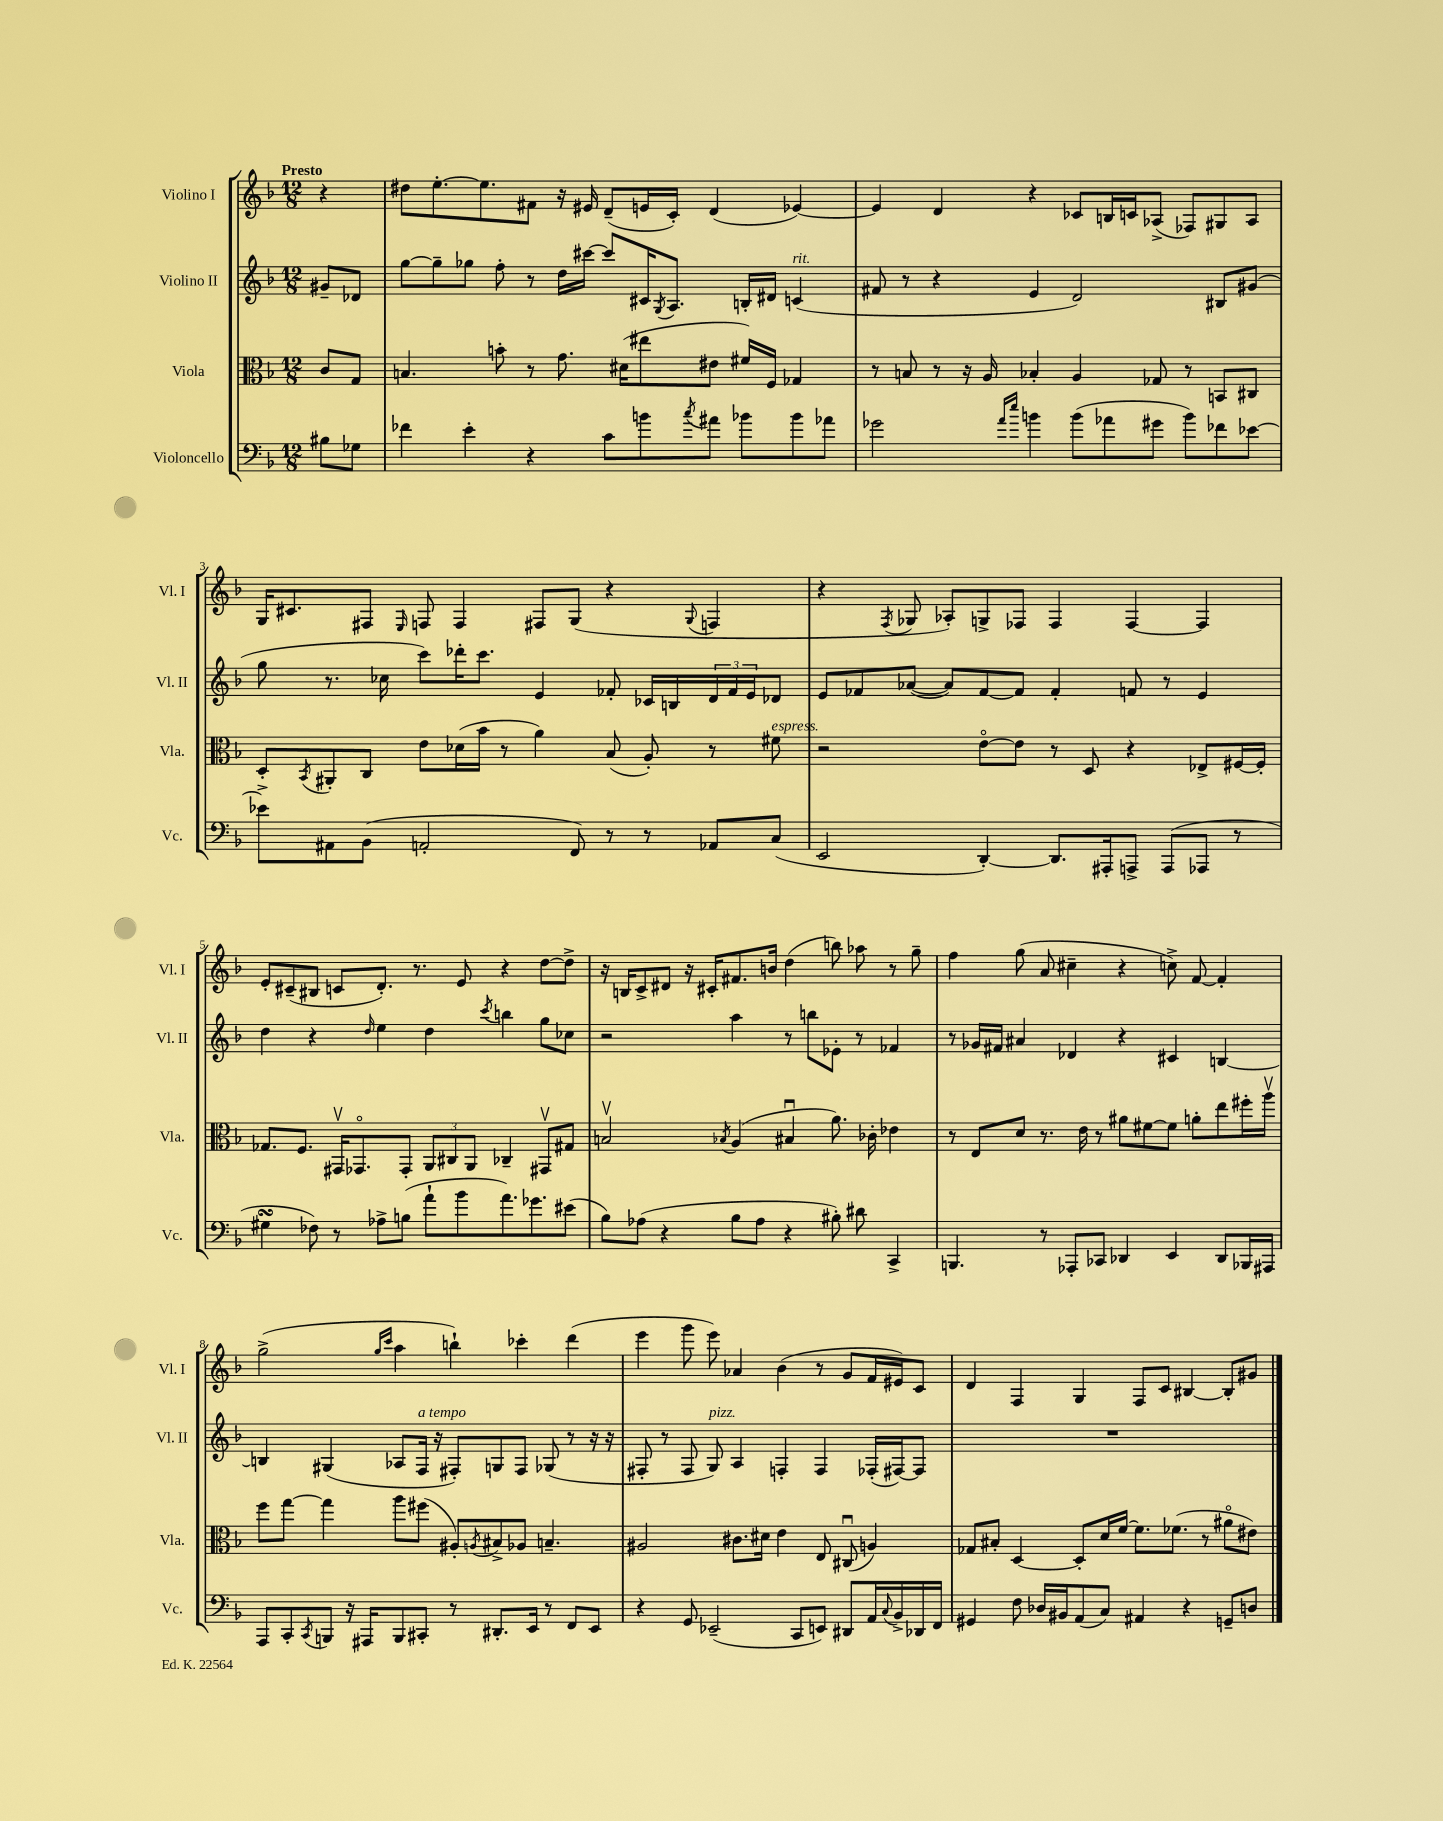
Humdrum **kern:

**kern	**kern	**kern	**kern
*part4	*part3	*part2	*part1
*staff4	*staff3	*staff2	*staff1
*I"Violoncello	*I"Viola	*I"Violino II	*I"Violino I
*I'Vc.	*I'Vla.	*I'Vl. II	*I'Vl. I
*clefF4	*clefC3	*clefG2	*clefG2
*k[b-]	*k[b-]	*k[b-]	*k[b-]
*M12/8	*M12/8	*M12/8	*M12/8
=	=	=	=
!	!	!	!LO:TX:a:B:t=Presto
8B#X\L	8c/L	8g#X~/L	4r
8G-X\J	8G/J	8d-X/J	.
=1	=1	=1	=1
4f-X\	4.Bn/	[8gg\L	8dd#X\L
.	.	8gg~\]	[8.ee'\
4e'\	.	8gg-X\J	.
.	.	.	8.ee\]
.	8bn'\	8ff'\	.
4r	8r	8r	8f#X\J
.	8.g\	16dd\LL	16r
.	.	[16ccc#X\JJ	16e#X/
8c\L	.	8ccc#/L]	(8d~/L
.	(16d#X\KL	.	.
8bn\	8ee#X\	16c#X/K	16en/L
.	.	8qG/	.
.	.	8.A/J	16c'/JJ)
8qcc/	.	.	.
8a#X\J	8e#X\J	.	(4d/
8b-X\L	16f#X/LL)	16Bn'/LL	.
.	16F/JJ	16d#X/JJ	.
!	!	!LO:TX:a:i:t=rit.	!
8b-\	4G-X/	(4cn/	[4e-X/)
8a-X\J	.	.	.
=2	=2	=2	=2
2g-X\	8r	8f#X/	4e-/]
.	8Bn/	8r	.
.	8r	4r	4d/
.	16r	.	.
.	16A/	.	.
16qqa/LL	.	.	.
16qqee/JJ	.	.	.
4bn\	4B-X'/	4e/	4r
(8b\L	4A/	2d/)	8c-X/L
8a-X\	.	.	16Bn/L
.	.	.	16cn/J
8g#X\J	8G-X/	.	(8A-X^/J
8b\L)	8r	.	8F-X/L)
8f-X\	8BBn/L	8B#X/L	8G#X/
[8e-X\J	8C#X/J	(8g#X/J	8A-/J
!!LO:LB:g=z
=3	=3	=3	=3
8e-X^\L]	8D'/L	8gg\	16G/KL
.	.	.	8.c#X/
.	8qBB-/	.	.
8AA#X\	8AA#X'/	8.r	.
(8BB-\J	8C/J	.	8F#X/J
.	.	16cc-X\	.
.	.	.	16qqE/
2AAn'/	8e\L	8ccc\L)	8Fn/
.	(16d-X\L	16ddd-X'\K	4F/
.	16b-\JJ	8.ccc\J	.
.	8r	.	.
.	4a\)	4e/	8F#X/L
8FF/)	.	.	(8G/J
8r	(8B-/	8f-X'/	4r
8r	8A'/)	16c-X/LL	.
.	.	16Bn/	.
.	.	.	8qqG/
8AA-X/L	8r	24d/	4Fn/
.	.	24f-/	.
.	.	24e/J	.
!	!LO:TX:a:i:t=espress.	!	!
(8C/J	8f#X\	8d-X/J	.
=4	=4	=4	=4
2EE/	2r	8e/L	4r
.	.	8f-X/	.
.	.	.	8qF/
.	.	([8a-X/J	8G-X/
.	.	8a-/L])	8A-X'/L)
[4DD'/)	[8e\L	[8f-/	8Gn^/
.	8e\J]	8f-/J]	8F-X/J
8.DD/L]	8r	4f-'/	4F-/
.	8D/	.	.
16AAA#X'/k	.	.	.
8AAAn^/J	4r	8fn/	[4F-/
(8AAA/L	.	8r	.
8AAA-X/J	8E-X^/L	4e/	4F-/]
8r	[16F#X/L	.	.
.	16F#'/JJ]	.	.
!!LO:LB:g=z
=5	=5	=5	=5
4G#XsSsS\	8.G-X/L	4dd\	8e'/L
.	.	.	(8c#X~/
.	8.F/J	.	.
8F-X\)	.	4r	8B#X/J
8r	16GG#Xv/KL	.	8cn/L
.	8.GG-X/	.	.
.	.	16qqdd/	.
8A-X^\L	.	4ee\	8.d'/J)
(8Bn\J	8GG-'/J	.	.
.	.	.	8.r
8a`\L	12AA/L	4dd\	.
.	12C#X/	.	.
8b-\	.	.	8e/
.	12AA/J	.	.
.	.	8qccc/	.
8.a\)	4C-X~/	4bbn\	4r
8.g-X\	.	.	.
.	8GG#Xv/L	8gg\L	[8dd\L
(8e#X\J	8G#X/J	8cc-X\J	8dd^\J]
=6	=6	=6	=6
8B-\L)	2Bnv/	2r	16r
.	.	.	16Bn/KL
(8A-X\J	.	.	8c^/
4r	.	.	8d#X/J
.	.	.	16r
.	.	.	16c#X'/KL
.	8qB-X/	.	.
8B-\L	(4A/	4aa\	8.f#X/
8A-\J	.	.	.
.	.	.	16bn/Jk
4r	4B#Xu/	8r	(4dd\
.	.	8bbn\L	.
8B#X'\)	8.a\)	8e-X'\J	8bbn\)
8d#X\	.	8r	8aa-X\
.	16c-X'\	.	.
4CC^/	4e-X\	4f-X/	8r
.	.	.	8gg~\
=7	=7	=7	=7
4.BBBn/	8r	8r	4ff\
.	8E/L	16g-X/LL	.
.	.	16f#X/JJ	.
.	8d/J	4a#X/	(8gg\
8r	8.r	.	8a/
8AAA-X'/L	.	4d-X/	4cc#X~\
.	16e\	.	.
8CC-X/J	8r	.	.
4DD-X/	8a#X\L	4r	4r
.	[8f#X\	.	.
4EE/	8f#\J]	4c#X/	8ccn^\)
.	8an'\L	.	[8f/
8DD-/L	8ee\	[4Bn/	4f'/]
16BBB-X/L	16ff#X'\L	.	.
16AAA#X/JJ	16aav\JJ	.	.
!!LO:LB:g=z
=8	=8	=8	=8
8AAA/L	8ff\L	4Bn/]	(2gg^\
8CC'/	[8gg\J	.	.
8qCC/	.	.	.
8BBBn/J	4gg\]	(4G#X/	.
16r	.	.	.
16AAA#X/KL	.	.	.
.	.	.	16qqgg/LL
.	.	.	16qqccc/JJ
8BBB/	8aa\L	8A-X/L	4aa\
!	!	!LO:TX:a:i:t=a tempo	!
8CC#X'/J	(8ff#X\J	16F/Jk	.
.	.	16r	.
8r	8A#X'/L)	8F#X'/L)	4bbn`\)
.	8qAn/	.	.
8.DD#X'/L	8B#X^/	8Gn/	.
.	8A-X/J	8F#/J	4ccc-X'\
16EE/Jk	.	.	.
8r	4.Bn~/	(8G-X/	.
8FF/L	.	8r	(4ddd\
8EE/J	.	16r	.
.	.	16r	.
=9	=9	=9	=9
4r	2A#X/	8F#X'/	4eee\
.	.	8r	.
8GG/	.	8F#/	8ggg\
!	!	!LO:TX:a:i:t=pizz.	!
(2EE-X~/	.	8G/)	8eee\)
.	8.c#X\L	4A/	4a-X/
.	16d#X\Jk	.	.
.	4e\	4Fn'/	(4b-\
8CC/L	.	.	.
8EEn/J)	8E/	4F/	8r
8DD#X/L	(8C#Xu/	.	8g/L
16AA/L	4An/)	(16F-X'/LL	16f/L
8qqC/	.	.	.
16BB-^/	.	[16F#X/J)	16e#X/J)
16DD-X/	.	8F#/J]	8c/J
16FF/JJ	.	.	.
=10	=10	=10	=10
4GG#X/	8G-X/L	1.r	4d/
.	8B#X'/J	.	.
8F\	[4D/	.	4F/
16D-X/LL	.	.	.
16BB#X/J	.	.	.
(8AA/	8D'/L]	.	4G/
8C/J)	16d/L	.	.
.	[16f/JJ	.	.
4AA#X/	8.f\L]	.	8F/L
.	.	.	8c/J
.	(8.f-X\J	.	.
4r	.	.	[4B#X/
.	8r	.	.
8GGn~/L	8a#X\L	.	8B#'/L]
8Dn/J	8e#X\J)	.	8g#X/J
==	==	==	==
*-	*-	*-	*-
